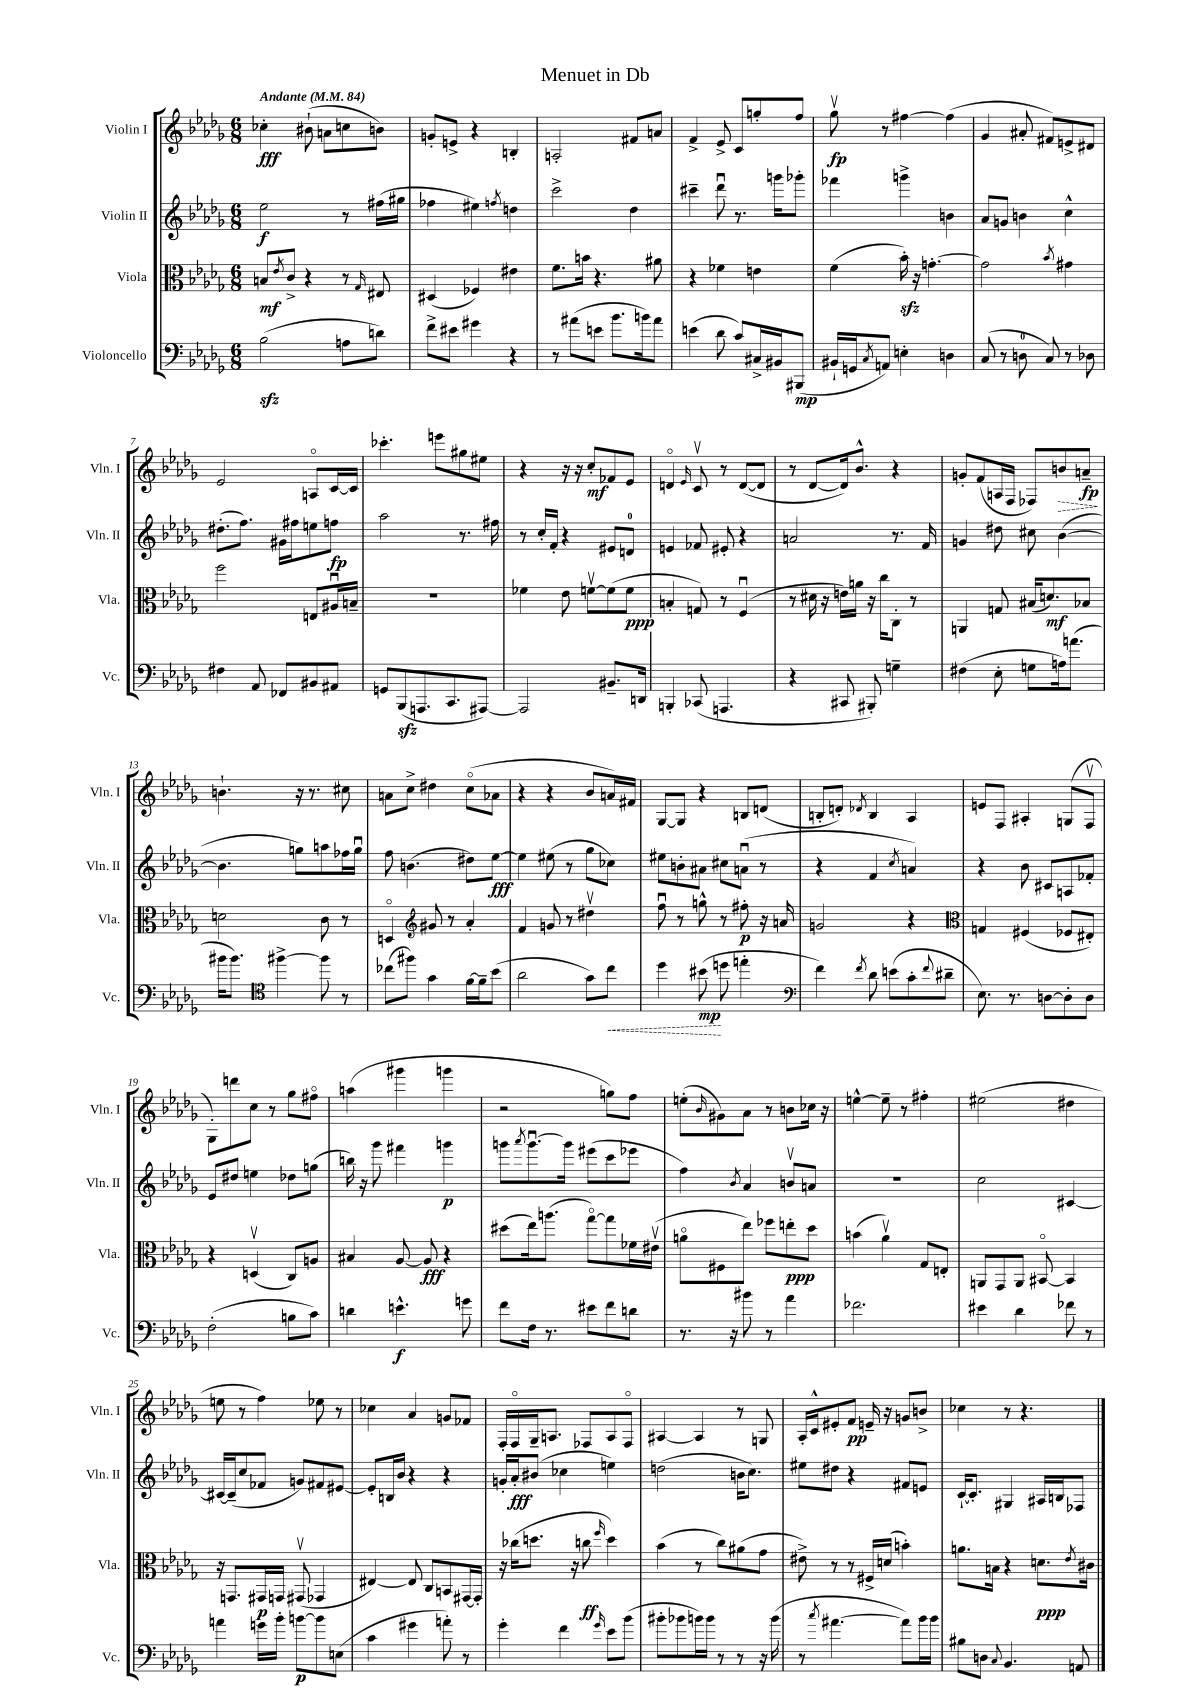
\header { title = "Menuet in Db" }
<<
\new StaffGroup <<
\new Staff = "s0" \with { instrumentName = "Violin I" shortInstrumentName = "Vln. I" } {
    \clef treble \key des \major \numericTimeSignature \time 6/8 \tempo "Andante" 4 = 84
    ces''4-.\fff bis'8-!( a'8 c''8 b'8) |
    g'8-. e'8-> r4 b4-. |
    a2-. fis'8 a'8 |
    f'4-> ees'8-> c'8 g''8-. f''8 |
    ges''8\upbow\fp r8 fis''4~ fis''4( |
    ges'4 ais'8-. fis'8) e'8-> dis'8 |
    ees'2 a8\flageolet c'16~ c'16 |
    ces'''4.-. e'''8 gis''8 eis''8 |
    r4 r16 r16 c''8-.\mf fes'8 ees'8 |
    d'4\flageolet \grace { ees'16 } c'8\upbow r8 d'8~( d'8 |
    r8 des'8~ des'16) bes'8.-^ r4 |
    g'8-. f'8( a16 f16 fes8) \once \override Hairpin.style = #'dashed-line b'8\> a'8--\fp\! |
    b'4.-! r16 r8. cis''8 |
    a'8 c''8-> dis''4 c''8\flageolet( aes'8 |
    r4 r4 bes'8 a'16) fis'16 |
    ges8~ ges8 r4 b8 d'8( |
    b8-. d'8-.) \acciaccatura { des'8 } b4 aes4 |
    e'8 f8 ais4-. g8( f8\upbow |
    ges8-.) d'''8 c''8 r8 ges''8 fis''8\flageolet |
    a''4( gis'''4 g'''4 |
    r2 g''8) f''8 |
    e''8-.( \grace { bes'16 } gis'8) aes'8 r8 b'8 ces''16 r16 |
    e''4~-^ e''8-- r8 fis''4-. |
    eis''2( dis''4 |
    e''8 r8 f''4) ees''8 r8 |
    ces''4 aes'4 g'8 fes'8 |
    f16-. f16\flageolet ges16-- a8. fes8 a8 fes8\flageolet |
    ais4~ ais4 r8 g8 |
    aes16-. c'16-^ eis'8-. f'8\pp e'16-- r16 g'8 b'8-> |
    ces''4 r8 r4. \bar "|." |
}
\new Staff = "s1" \with { instrumentName = "Violin II" shortInstrumentName = "Vln. II" } {
    \clef treble \key des \major \numericTimeSignature \time 6/8
    ees''2\f r8 fis''16( gis''16 |
    fes''4 eis''4) \acciaccatura { f''8 } d''4 |
    c'''2-> des''4 |
    cis'''4-- des'''8\downbow r8. g'''16 ges'''8-. |
    fes'''4 g'''4-> b'4 |
    aes'8 g'8 b'4 c''4-^ |
    dis''8.-.( f''8.) gis'16 fis''16 e''8 f''8\fp |
    aes''2 r8. fis''16 |
    r8 c''16-. f'16-. r4 eis'8 d'8-0 |
    e'4 fes'8 eis'8-. r4 |
    a'2 r8. f'16 |
    g'4 dis''8 cis''8 bes'4~( |
    bes'4. g''8) a''8 fes''16 g''16\downbow |
    f''8 b'4.( dis''8) ees''8~\fff |
    ees''4 eis''8( r8 ges''8 ces''8) |
    eis''8 b'8-. ais'8 cis''8 a'8\downbow( r8 |
    r4 f'4 \acciaccatura { c''8 } a'4) |
    r4 bes'8 cis'8 a8 fes'8-. |
    ees'8 dis''8 e''4 des''8 g''8( |
    b''16) r16 ges'''8 fis'''4 g'''4\p |
    g'''8 \acciaccatura { aes'''8 } g'''8.~\downbow g'''16 eis'''8( c'''8 ees'''8 |
    f''4) \acciaccatura { bes'8 } aes'4 b'8\upbow a'8 |
    R2. |
    c''2 cis'4~ |
    cis'16~ cis'16--( c''8 fes'8 g'8) fis'8 eis'8~ |
    eis'8-. b16 bes'16 r4 r4 |
    g'16-. aes'16-.\fff bis'8( ces''4 e''4) |
    d''2( b'16 c''8.) |
    eis''8 dis''8 r4 fis'8 e'8 |
    c'16~-! c'8.-. gis4 ais16 b16 fes8 \bar "|." |
}
\new Staff = "s2" \with { instrumentName = "Viola" shortInstrumentName = "Vla." } {
    \clef alto \key des \major \numericTimeSignature \time 6/8
    b8\mf \acciaccatura { ees'8 } c'8-> r4 r8 \grace { ges16 } eis8 |
    dis4( fes4) eis'4 |
    f'8. b'16 r4. ais'8 |
    r4 fes'4 e'4 |
    f'4( bes'16-.\sfz) r16 g'4.~-. |
    g'2 \acciaccatura { bes'8 } gis'4 |
    f''2 e8 ais16\downbow b16-- |
    R2. |
    fes'4 ees'8 f'8~\upbow f'8( f'8\ppp |
    b4-. g8) r8 f4\downbow( |
    r8 dis'16 r16 e'16) a'16 r16 c''16 c8-. r8 |
    a,4 g8 bis16( d'8.\mf) bes8 |
    d'2 c'8 r8 |
    d4\flageolet \clef treble gis'8 r8 aes'4-. |
    f'4 g'8 r8 dis''4\upbow |
    f''8\downbow r8 g''8-^ r8 fis''8-.\p r16 a'16 |
    g'2 r4 |
    \clef alto g4 fis4( fes8 eis8-.) |
    r4 d4\upbow( c8) a8 |
    bis4 aes8~ aes8\fff r4 |
    dis''8( ees''16) a''8.( ges''8~\flageolet) ges''8 fes'16 eis'16\upbow( |
    a'8\flageolet fis8 ees''8) fes''8 e''8-.\ppp des''8 |
    b'4( aes'4\upbow) ges8 e8-. |
    a,8 ges,8 a,8 bis,8~\flageolet bis,4 |
    r16 g,8. gis,16\p g,16 gis,8\upbow( ges,4 |
    eis4~) eis8 c8 b,8 gis,16~ gis,16-. |
    r16 ces''16( d''8. r16 c''8\ff \grace { f''16 } d''4) |
    bes'4( r8 c''8) ais'8( ges'8 |
    eis'8->) r8 r8 fis16-> d'16( b'4-.) |
    a'8. b16 r4 d'8.\ppp \acciaccatura { ees'8 } cis'16 \bar "|." |
}
\new Staff = "s3" \with { instrumentName = "Violoncello" shortInstrumentName = "Vc." } {
    \clef bass \key des \major \numericTimeSignature \time 6/8
    bes2\sfz( a8 d'8) |
    f'8-> eis'8 gis'4 r4 |
    r8 ais'8( e'8 bes'8. b'16) ais'8 |
    e'4( des'8 c'8) cis16-> bis,16 bis,,8\mp( |
    bis,16-! g,16 \acciaccatura { c8 } a,8) e4-. d4 |
    c8( r8 d8-0 c8) r8 des8 |
    fis4 aes,8 fes,8 bis,8 ais,8 |
    g,8 bes,,8\sfz( a,,8. c,8. ais,,8~) |
    ais,,2 bis,8.-- d,16 |
    b,,4-. ces,8( a,,4. |
    r4 cis,8 bis,,8-.) g4-- |
    fis4( ees8-. g8 a16) a'8.( |
    bis'16 bis'8.) \clef tenor fis''4~-> fis''8 r8 |
    ces''8( fis''8) ges'4 f'16~ f'16-- bes'8( |
    aes'2 ges'8) \once \override Hairpin.style = #'dashed-line c''8\< |
    des''4 bis'8\mp\!( d''8 e''4-. |
    \clef bass f'4) \acciaccatura { f'8 } des'8 e'8( c'8-. \appoggiatura { f'8 } dis'8-- |
    ees8.) r8. d8~ d8-. d8 |
    f2-.( b8 c'8) |
    d'4 e'4.-^\f g'8 |
    f'8 f16 r8. eis'8 f'8 d'8 |
    r8. r16 bis'8 r8 aes'4 |
    fes'2. |
    eis'4 des'4 fes'8 r8 |
    a'4 g'16 bes'16-. b'8~\p b'8 e8( |
    c'4 gis'4 a'8-.) r8 |
    ges'4-. f'4 \grace { ges'16 } ees'8 bes'8( |
    bis'8-. bes'8 b'16) b'16 r8 r8 r16 b'16( |
    r8 \acciaccatura { c''8 } ais'4.~ ais'8) bes'16 bes'16 |
    bis8 d8 \appoggiatura { c8 } bes,4. a,8 \bar "|." |
}
>>
>>
